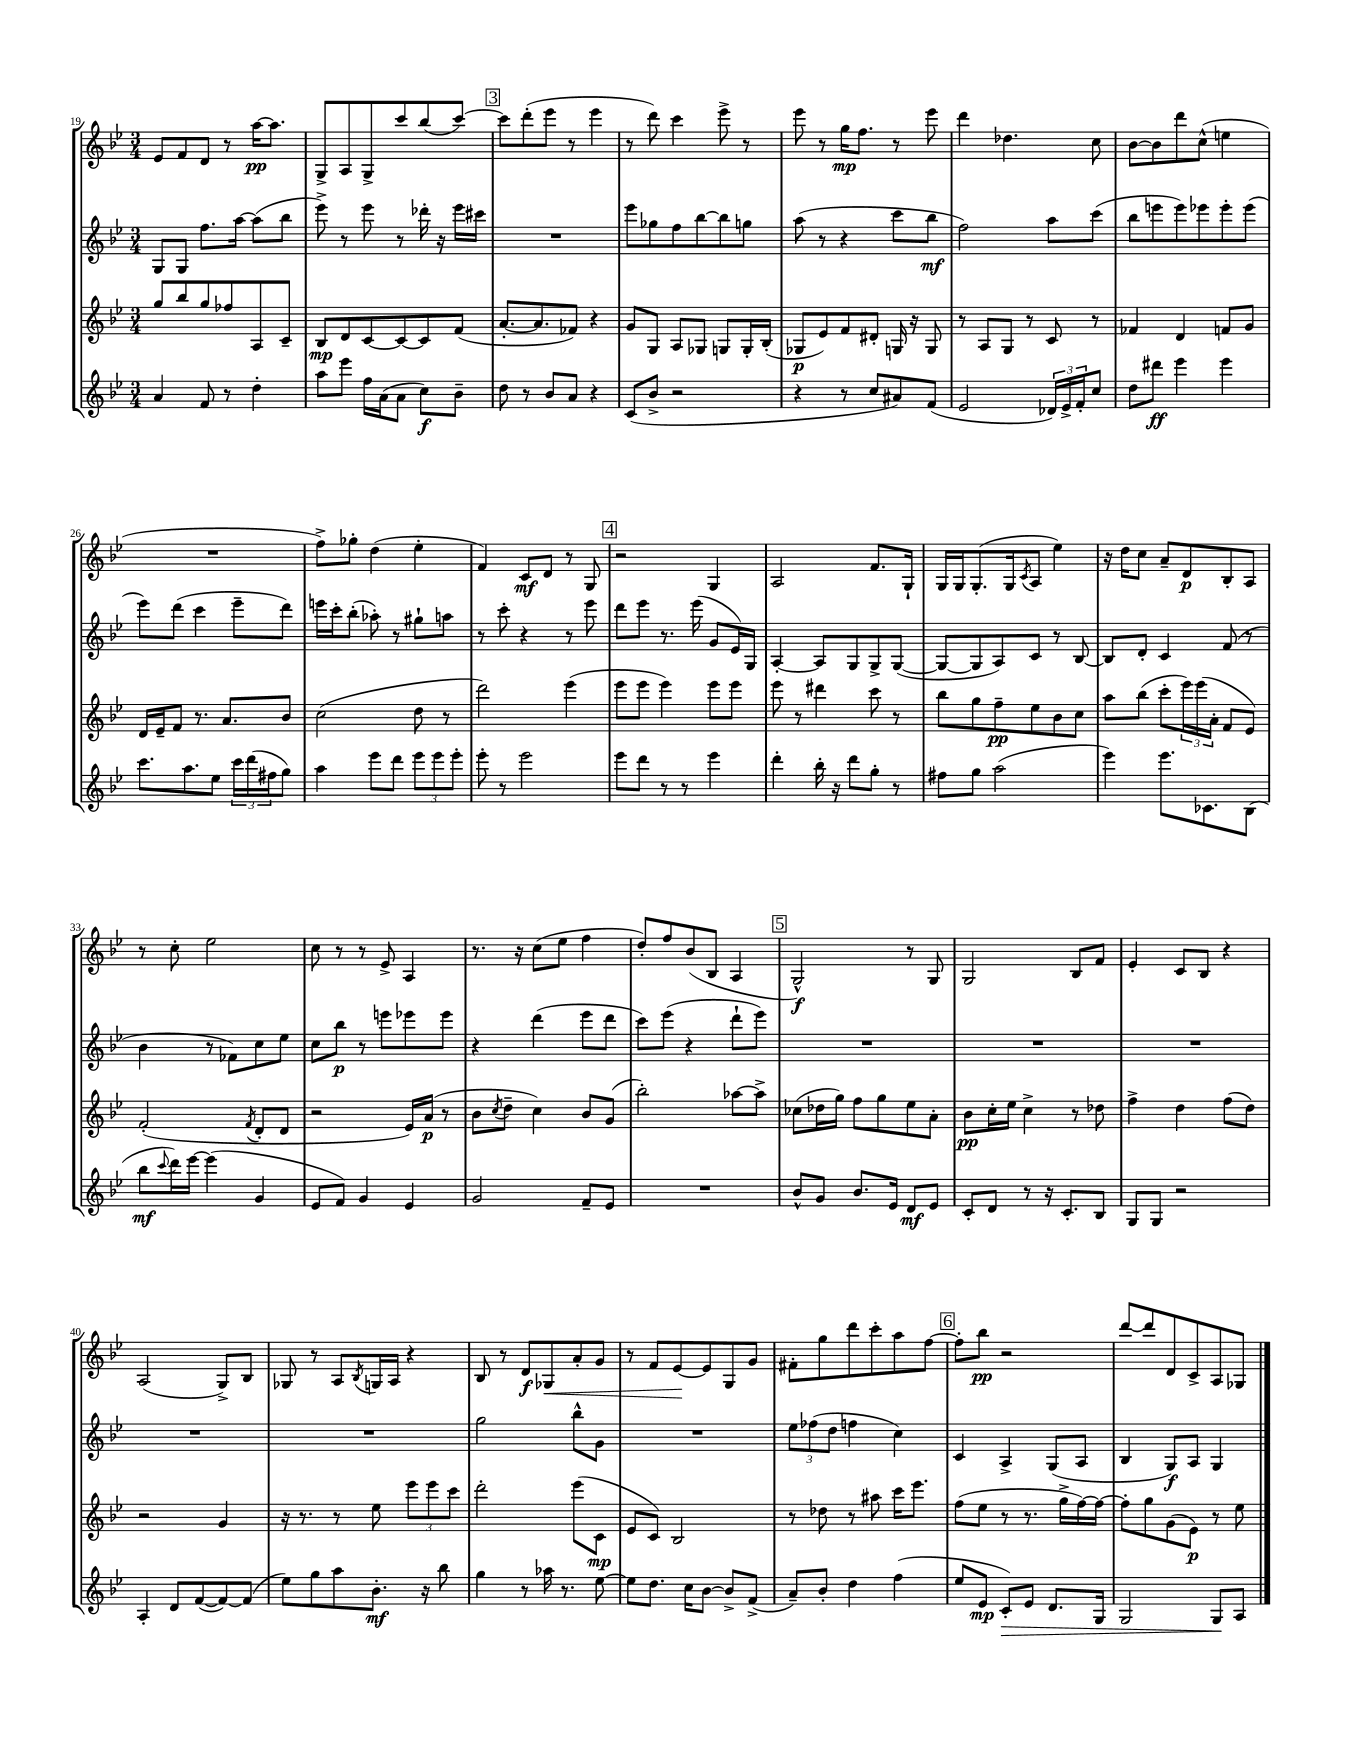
<<
\new StaffGroup <<
\new Staff = "s0" {
    \clef treble \key bes \major \numericTimeSignature \time 3/4
    ees'8 f'8 d'8 r8 a''16~\pp a''8. |
    g8-> a8 g8-> c'''8 bes''8( c'''8~) |
    \mark \markup { \box "3" } c'''8 d'''8-.( ees'''8 r8 ees'''4 |
    r8 d'''8) c'''4 ees'''8-> r8 |
    ees'''8 r8 g''16\mp f''8. r8 ees'''8 |
    d'''4 des''4. c''8 |
    bes'8~ bes'8 d'''8 c''8-^( e''4 |
    R2. |
    f''8->) ges''8-. d''4( ees''4-. |
    f'4) c'8\mf d'8 r8 g8 |
    \mark \markup { \box "4" } r2 g4 |
    a2 f'8. g16-! |
    g16 g16 g8.-.( g16 \acciaccatura { c'8 } a8 ees''4) |
    r16 d''16 c''8 a'8-- d'8\p bes8-. a8 |
    r8 c''8-. ees''2 |
    c''8 r8 r8 ees'8-> a4 |
    r8. r16 c''8( ees''8 f''4 |
    d''8-.) f''8 bes'8( bes8 a4 |
    \mark \markup { \box "5" } g2-^\f) r8 g8 |
    g2 bes8 f'8 |
    ees'4-. c'8 bes8 r4 |
    a2( g8->) bes8 |
    ges8 r8 a8 \acciaccatura { bes8 } g16 a16 r4 |
    bes8 r8 d'8\f ges8\< a'8-. g'8 |
    r8 f'8 ees'8~\! ees'8 g8 g'8 |
    fis'8-. g''8 d'''8 c'''8-. a''8 f''8~ |
    \mark \markup { \box "6" } f''8-. bes''8\pp r2 |
    d'''8~ d'''8 d'8 c'8-> a8 ges8 \bar "|." |
}
\new Staff = "s1" {
    \clef treble \key bes \major \numericTimeSignature \time 3/4
    g8 g8 f''8. a''16~ a''8( bes''8 |
    ees'''8->) r8 ees'''8 r8 des'''16-. r16 ees'''16 cis'''16 |
    \mark \markup { \box "3" } R2. |
    ees'''8 ges''8 f''8 bes''8~ bes''8 g''8 |
    a''8( r8 r4 c'''8 bes''8\mf |
    f''2) a''8 c'''8( |
    bes''8 e'''8 e'''8) ees'''8 ees'''8-. ees'''8( |
    ees'''8) d'''8( c'''4 ees'''8-- d'''8) |
    e'''16 c'''16-. bes''8-.( aes''8-.) r8 gis''8-! a''8 |
    r8 c'''8-. r4 r8 ees'''8 |
    \mark \markup { \box "4" } d'''8 ees'''8 r8. ees'''16( g'8 ees'16) g16 |
    a4~-. a8 g8 g8-> g8~( |
    g8~ g8 a8) c'8 r8 bes8~ |
    bes8 d'8-. c'4 f'8( r8 |
    bes'4 r8 fes'8) c''8 ees''8 |
    c''8 bes''8\p r8 e'''8 ees'''8 ees'''8 |
    r4 d'''4( ees'''8 d'''8 |
    c'''8) ees'''8( r4 d'''8-! ees'''8) |
    \mark \markup { \box "5" } R2. |
    R2. |
    R2. |
    R2. |
    R2. |
    g''2 bes''8-^ g'8 |
    R2. |
    \tuplet 3/2 { ees''8 fes''8( d''8 } f''4 c''4) |
    \mark \markup { \box "6" } c'4 a4-> g8( a8 |
    bes4 g8\f) a8 g4 \bar "|." |
}
\new Staff = "s2" {
    \clef treble \key bes \major \numericTimeSignature \time 3/4
    g''8 bes''8 g''8 fes''8 a8 c'8-- |
    bes8\mp d'8 c'8~ c'8~ c'8 f'8( |
    \mark \markup { \box "3" } a'8.~-. a'8. fes'8) r4 |
    g'8 g8 a8 ges8 g8 g16-. bes16-.( |
    ges8\p ees'8) f'8 dis'8-. g16 r16 g8 |
    r8 a8 g8 r8 c'8 r8 |
    fes'4 d'4 f'8 g'8 |
    d'16 ees'16-- f'8 r8. a'8. bes'8 |
    c''2( d''8 r8 |
    d'''2) ees'''4( |
    \mark \markup { \box "4" } ees'''8 ees'''8 ees'''4) ees'''8 ees'''8 |
    ees'''8 r8 dis'''4 c'''8 r8 |
    bes''8 g''8 f''8--\pp ees''8 bes'8 c''8 |
    a''8 bes''8( c'''8-. \tuplet 3/2 { ees'''16) ees'''16( a'16-. } f'8 ees'8) |
    f'2-.( \acciaccatura { f'8 } d'8-. d'8 |
    r2 ees'16) a'16\p( r8 |
    bes'8 \acciaccatura { c''8 } d''8-- c''4) bes'8 g'8( |
    bes''2-.) aes''8~ aes''8-> |
    \mark \markup { \box "5" } ces''8( des''16 g''16) f''8 g''8 ees''8 a'8-. |
    bes'8\pp c''16-. ees''16 c''4-> r8 des''8 |
    f''4-> d''4 f''8( d''8) |
    r2 g'4 |
    r16 r8. r8 ees''8 \tuplet 3/2 { ees'''8 ees'''8 c'''8 } |
    d'''2-. ees'''8( c'8\mp |
    ees'8 c'8) bes2 |
    r8 des''8 r8 ais''8 c'''16 ees'''8. |
    \mark \markup { \box "6" } f''8( ees''8 r8 r8. g''16-> f''16~) f''16~ |
    f''8-. g''8 g'8( ees'8\p) r8 ees''8 \bar "|." |
}
\new Staff = "s3" {
    \clef treble \key bes \major \numericTimeSignature \time 3/4
    a'4 f'8 r8 d''4-. |
    a''8 ees'''8 f''16 a'16( a'8 c''8\f) bes'8-- |
    \mark \markup { \box "3" } d''8 r8 bes'8 a'8 r4 |
    c'8( bes'8-> r2 |
    r4 r8 c''8 ais'8) f'8( |
    ees'2 \tuplet 3/2 { des'16) ees'16-> f'16-. } c''8 |
    d''8 dis'''8\ff ees'''4 ees'''4 |
    c'''8. a''8. ees''8 \tuplet 3/2 { c'''16 d'''16( fis''16 } g''8) |
    a''4 ees'''8 d'''8 \tuplet 3/2 { ees'''8 ees'''8 ees'''8-. } |
    ees'''8-. r8 ees'''2 |
    \mark \markup { \box "4" } ees'''8 d'''8 r8 r8 ees'''4 |
    d'''4-. bes''16-. r16 d'''8 g''8-. r8 |
    fis''8 g''8 a''2( |
    ees'''4) ees'''8. ces'8. bes8( |
    bes''8\mf \appoggiatura { c'''8 } d'''16) ees'''16~ ees'''4( g'4 |
    ees'8 f'8) g'4 ees'4 |
    g'2 f'8-- ees'8 |
    R2. |
    \mark \markup { \box "5" } bes'8-^ g'8 bes'8. ees'16 d'8\mf ees'8 |
    c'8-. d'8 r8 r16 c'8.-. bes8 |
    g8 g8 r2 |
    a4-. d'8 f'8~( f'8~) f'8( |
    ees''8) g''8 a''8 bes'8.-.\mf r16 bes''8 |
    g''4 r8 aes''16 r8. ees''8~ |
    ees''8 d''8. c''16 bes'8~ bes'8-> f'8->( |
    a'8--) bes'8-. d''4 f''4( |
    \mark \markup { \box "6" } ees''8 ees'8\mp c'8-.\>) ees'8 d'8. g16 |
    g2 g8\! a8 \bar "|." |
}
>>
>>
\layout { \context { \Score currentBarNumber = #19 } }
